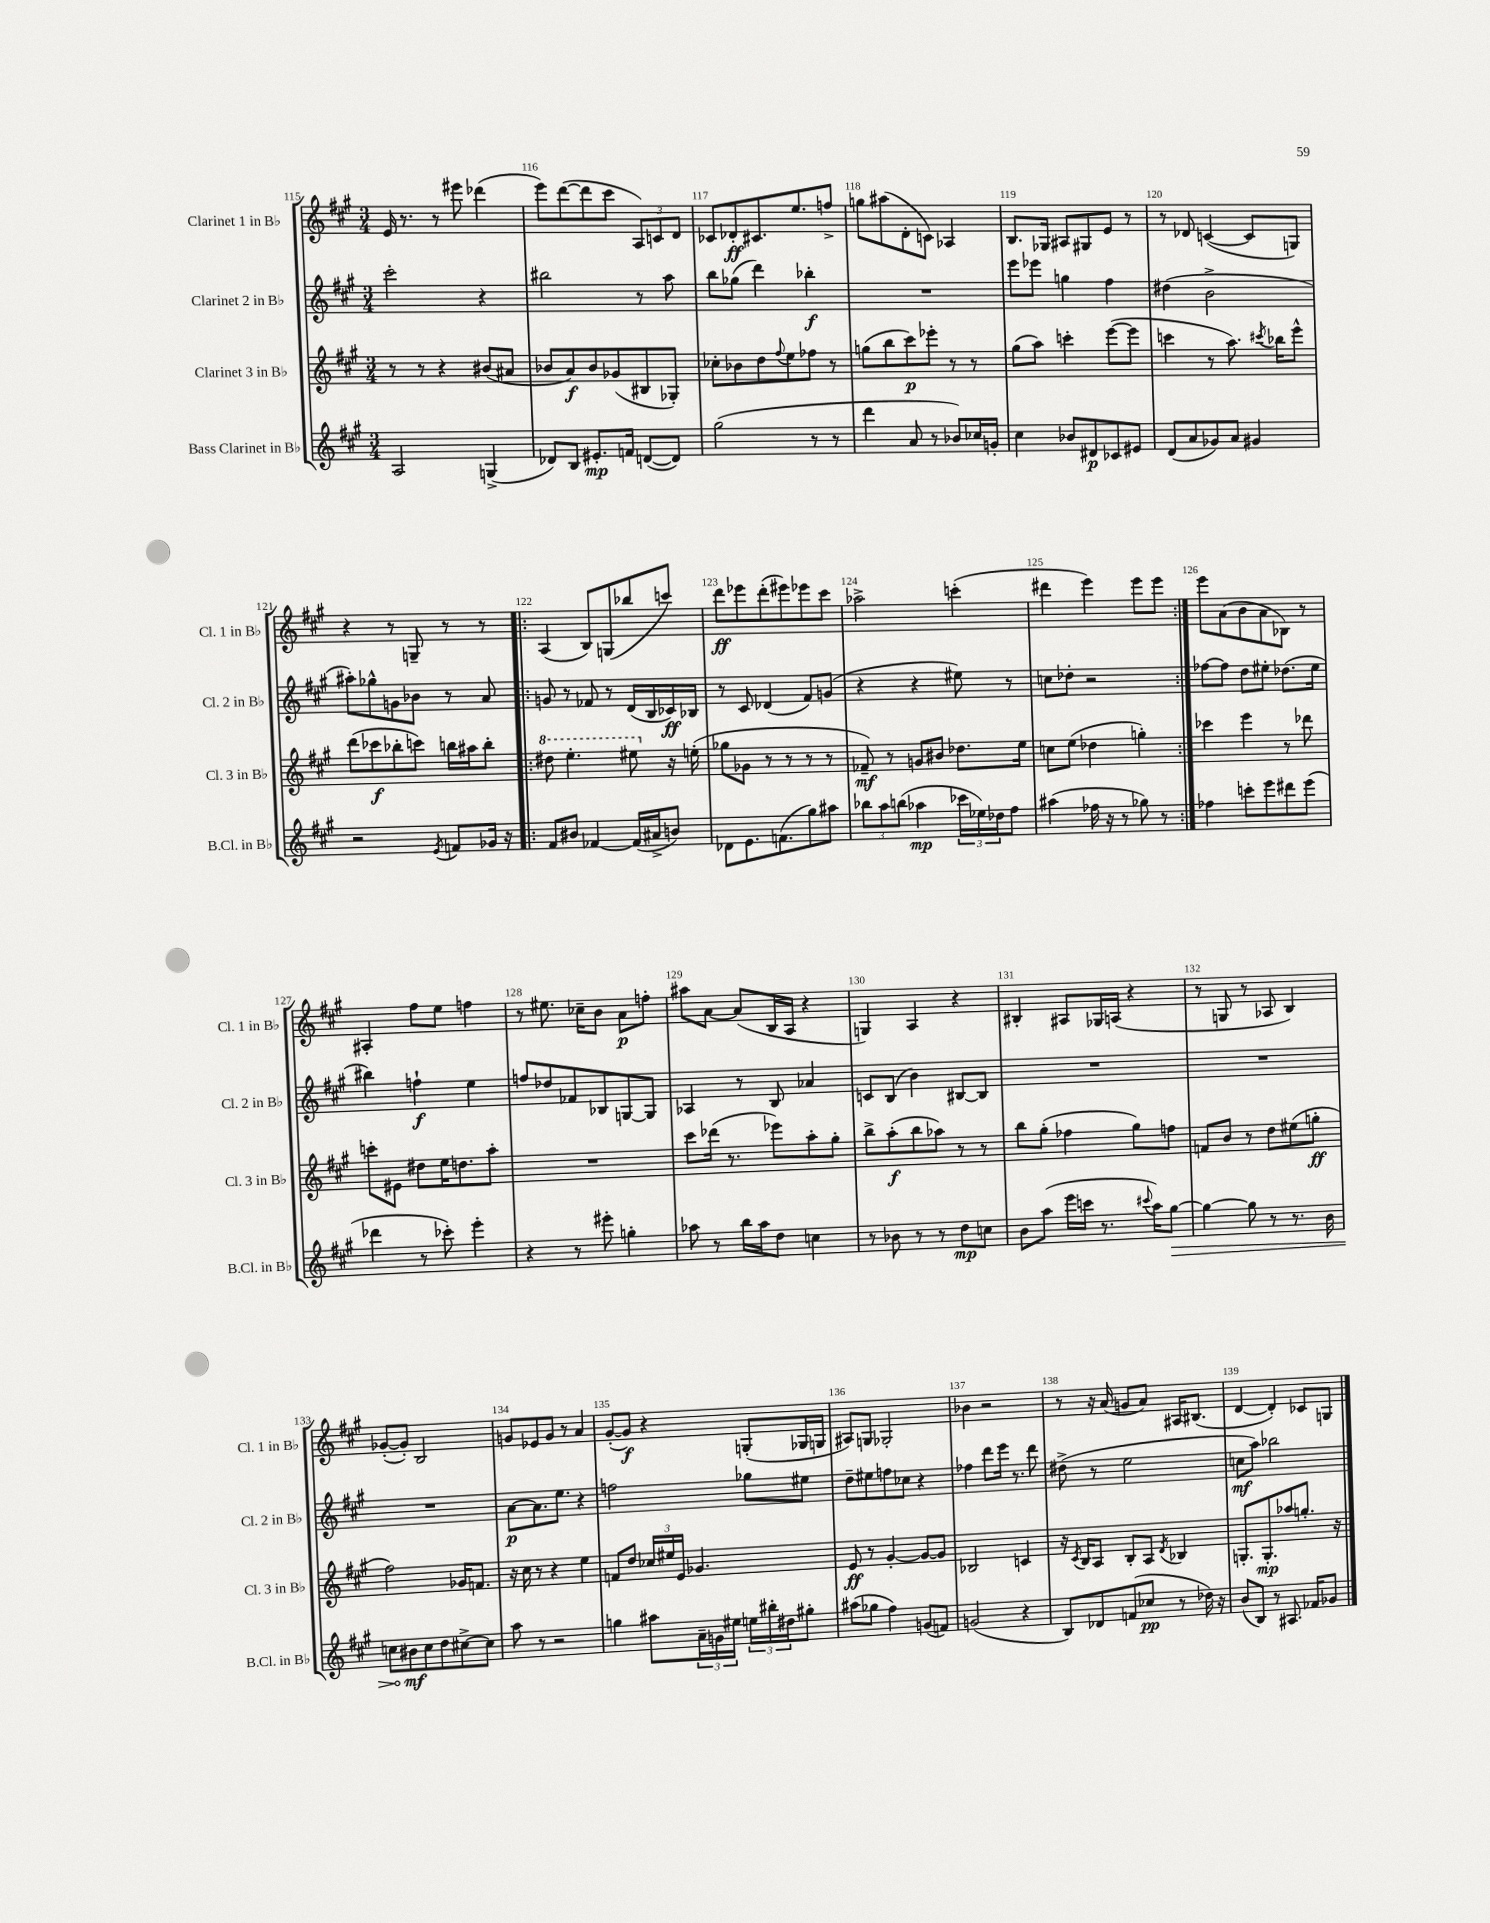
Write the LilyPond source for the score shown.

<<
\new StaffGroup <<
\new Staff = "s0" \with { instrumentName = "Clarinet 1 in Bb" shortInstrumentName = "Cl. 1 in Bb" } {
    \clef treble \key a \major \numericTimeSignature \time 3/4
    e'16 r8. r8 eis'''8 des'''4( |
    e'''8) d'''8~( d'''8 cis'''8 \tuplet 3/2 { a8) c'8 d'8 } |
    ces'8 des'8-.\ff cis'8. e''8. f''8-> |
    g''8 ais''8( d'8-. c'8) aes4 |
    b8. ges16 ais8 gis8 e'8 r8 |
    r8 des'8 c'4~( c'8 g8) |
    r4 r8 g8-- r8 r8 |
    \repeat volta 2 { a4( b8) g8( bes''8 c'''8) |
    d'''8\ff ees'''8 d'''8-.( eis'''8) ees'''8 cis'''8 |
    aes''2-> c'''4-.( |
    dis'''4 e'''4) e'''8 e'''8 | }
    e'''8 a'8( b'8 a'8 bes8) r8 |
    ais4-. fis''8 e''8 f''4 |
    r8 eis''8. ces''16-- b'8 a'8\p f''8-. |
    ais''8 a'8~ a'8( b16 a16 r4 |
    g4) a4 r4 |
    bis4-. ais8 ges16 a16( r4 |
    r8 g8 r8 aes8 b4) |
    ges'8~-.( ges'8-.) b2 |
    g'8 ees'8 g'8 r8 a'4 |
    gis'8~-.( gis'8\f) r4 g8-.( ges16 g16 |
    ais8) g8 ges2-. |
    bes'4 r2 |
    r8 r16 a'16( g'8 a'8) ais16 bis8.( |
    d'4~ d'4-.) ces'8 g8 \bar "|." |
}
\new Staff = "s1" \with { instrumentName = "Clarinet 2 in Bb" shortInstrumentName = "Cl. 2 in Bb" } {
    \clef treble \key a \major \numericTimeSignature \time 3/4
    cis'''2-. r4 |
    bis''2 r8 a''8 |
    b''8 ges''8( d'''4) bes''4-.\f |
    R2. |
    e'''8 ees'''8 g''4 fis''4 |
    dis''4( b'2-> |
    ais''8-.) ges''8-^ g'8 bes'8 r8 a'8 |
    \repeat volta 2 { g'8 r8 fes'8 r8 d'16( b16 ces'16\ff) bes16 |
    r8 cis'8 des'4( fis'8) g'8( |
    r4 r4 eis''8) r8 |
    c''8 des''8-. r2 | }
    fes''8~ fes''8 d''8 eis''8-. des''8.( eis''16 |
    bis''4) f''4-!\f e''4 |
    f''8 des''8 fes'8 bes8 g8~ g8 |
    aes4 r8 b8 aes'4 |
    c'8 b8( b'4) bis8~ bis8 |
    R2. |
    R2. |
    R2. |
    a'8~\p a'8. e''8. r4 |
    f''2 ges''8 eis''8 |
    d''8-- eis''8 f''8 ces''8 r4 |
    fes''4 d'''8 e'''16 r8. d'''8 |
    dis''8->( r8 e''2 |
    c''8\mf a''8) bes''2 \bar "|." |
}
\new Staff = "s2" \with { instrumentName = "Clarinet 3 in Bb" shortInstrumentName = "Cl. 3 in Bb" } {
    \clef treble \key a \major \numericTimeSignature \time 3/4
    r8 r8 r4 bis'8( ais'8 |
    bes'8 a'8\f) bes'8 ges'8( bis8 ges8-.) |
    ces''8-. bes'8 d''8 \appoggiatura { fis''8 } e''8 fes''8 r8 |
    g''8( b''8 cis'''8\p) ees'''8-. r8 r8 |
    gis''8( a''8) c'''4-. e'''8~( e'''8 |
    c'''4 r8 a''8.) \acciaccatura { cis'''8 } bes''16 e'''8-^ |
    d'''8( ces'''8\f bes''8-. c'''8) b''16 ais''16 b''8-. |
    \repeat volta 2 { \ottava #1 dis'''8 e'''4.-. eis'''8 \ottava #0 r16 e''!16-.( |
    ges''8 ges'8 r8 r8 r8 r8 |
    fes'8--\mf) r8 g'8 bis'8 des''8. e''16 |
    c''8 e''8( des''4 g''4-.) | }
    ces'''4 e'''4 r8 des'''8 |
    c'''8-. eis'8 dis''8 e''16 d''8. a''8-. |
    R2. |
    cis'''8 des'''16( r8. ees'''8) a''8-. gis''8-. |
    b''8-> a''8-.\f( b''8 aes''8) r8 r8 |
    b''8 gis''8-.( fes''4 gis''8) f''8 |
    f'8 b'8 r8 d''8 eis''8( g''8-.\ff |
    fis''2) ges'16 f'8. |
    r16 cis''16 r8 r4 e''4 |
    f'8 d''8 \tuplet 3/2 { ces''16 eis''16 e'16 } ges'4. |
    e'8\ff r8 gis'4~-. gis'8~ gis'8 |
    bes2 c'4 |
    r16 \acciaccatura { cis'8 } b16 a8 b8-. a8 \acciaccatura { d'8 } bes4 |
    g8.-. g8.-.\mp aes''8 g''8.-. r16 \bar "|." |
}
\new Staff = "s3" \with { instrumentName = "Bass Clarinet in Bb" shortInstrumentName = "B.Cl. in Bb" } {
    \clef treble \key a \major \numericTimeSignature \time 3/4
    a2 g4->( |
    des'8) b8 eis'8.-.\mp f'16 d'8~( d'8) |
    gis''2( r8 r8 |
    d'''4 a'8 r8 bes'8) ces''16 g'16-. |
    cis''4 bes'8 dis'8\p ces'8 eis'8 |
    d'8( a'8 ges'8) a'8 gis'4 |
    r2 \acciaccatura { e'8 } f'8 ges'16 r16 |
    \repeat volta 2 { fis'8 bis'8 fes'4~ fes'16( ais'16-> b'8) |
    des'8 e'8. f'8.( gis''8) ais''8 |
    \tuplet 3/2 { bes''8 a''8 b''8( } aes''4\mp \tuplet 3/2 { ces'''16 ees''16) des''16 } fis''8 |
    ais''4( fes''16 r16 r8 ges''8) r8 | }
    fes''4 c'''8-. e'''8 dis'''8 e'''8( |
    des'''4 r8 ces'''8-.) e'''4-. |
    r4 r8 eis'''8-. g''4-. |
    aes''8 r8 b''16 aes''16 d''8 c''4 |
    r8 bes'8 r8 r8 d''8\mp c''8 |
    b'8 a''8( e'''16 c'''16 r8. \appoggiatura { cis'''8 } a''16) \once \override Hairpin.circled-tip = ##t gis''8~\> |
    gis''4~ gis''8 r8 r8. b'16 |
    c''8 bis'8\mf\! c''8 d''8 cis''8~-> cis''8 |
    a''8 r8 r2 |
    g''4 ais''8 \tuplet 3/2 { a'16-- g'16 eis''16 } \tuplet 3/2 { e''16 bis''16-. dis''16 } gis''8-. |
    ais''8( ges''8 fis''4) g'8( f'8) |
    g'2( r4 |
    b8) des'8 f'8( ces''8\pp r8 des''16) r16 |
    b'8( b8) r8 ais8. fes'16 ges'8 \bar "|." |
}
>>
>>
\layout { \context { \Score currentBarNumber = #115 \override BarNumber.break-visibility = ##(#f #t #t) barNumberVisibility = #all-bar-numbers-visible } }
